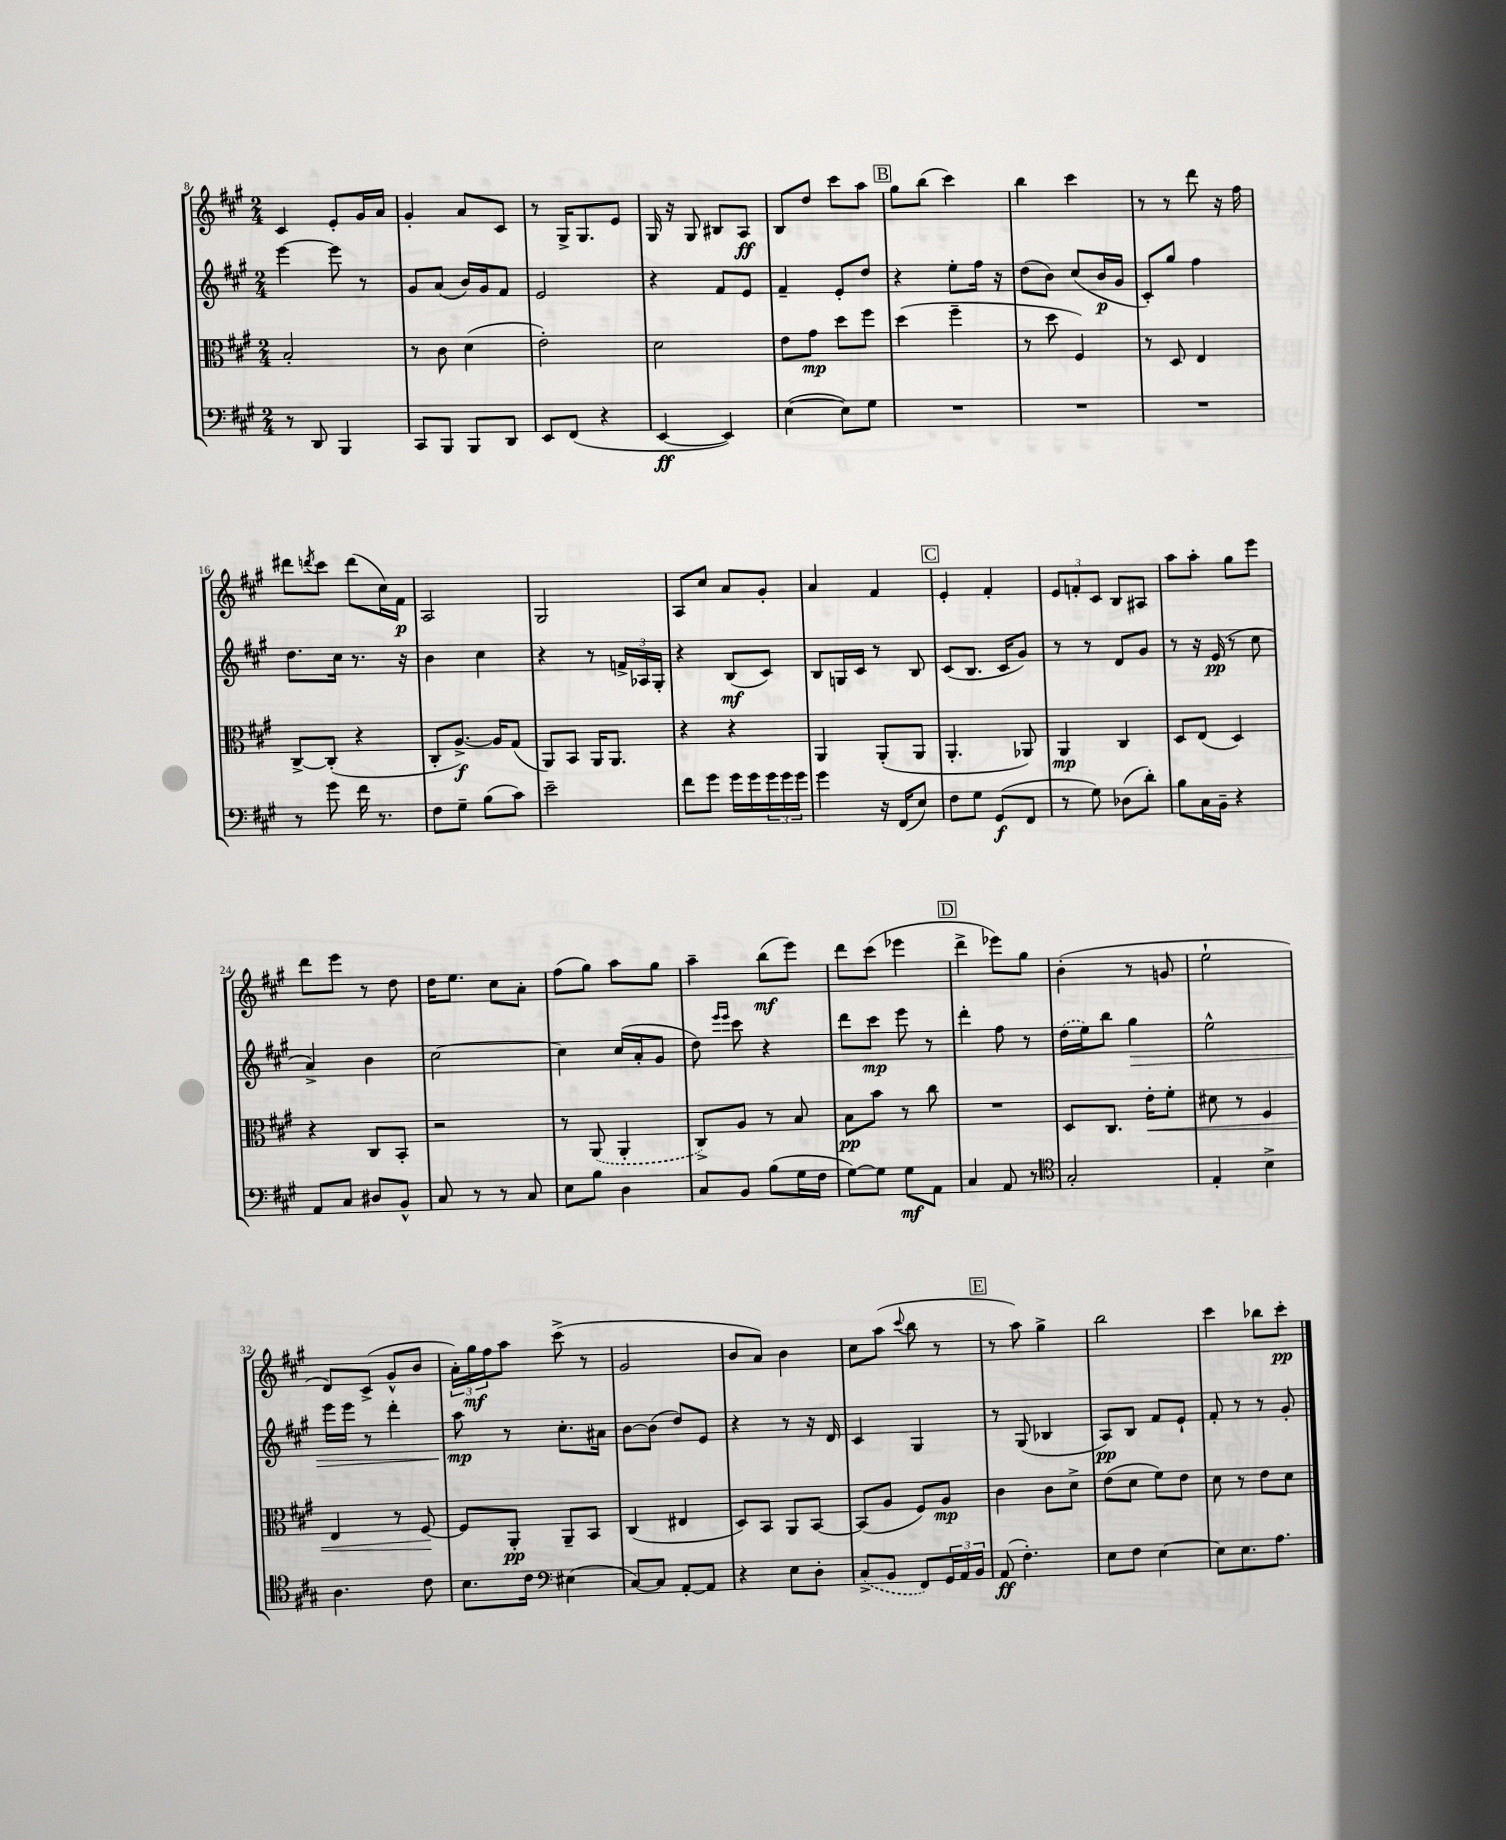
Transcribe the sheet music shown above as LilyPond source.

<<
\new StaffGroup <<
\new Staff = "s0" {
    \clef treble \key a \major \numericTimeSignature \time 2/4
    cis'4 e'8-. gis'16 a'16 |
    gis'4-. a'8 cis'8 |
    r8 gis16-> gis8. e'8 |
    gis16 r16 gis8 bis8 a8\ff |
    b8 d''8 cis'''8 a''8 |
    \mark \markup { \box "B" } gis''8 b''8( cis'''4) |
    b''4 cis'''4 |
    r8 r8 d'''8 r16 fis''16 |
    dis'''8 \acciaccatura { d'''8 } cis'''8 d'''8( cis''16) fis'16\p |
    a2 |
    gis2 |
    a8 cis''8 a'8 gis'8-. |
    a'4 fis'4 |
    \mark \markup { \box "C" } e'4-. fis'4-. |
    \tuplet 3/2 { e'8 f'8-. cis'8 } b8 ais8 |
    a''8 a''8-. gis''8 e'''8 |
    d'''8 e'''8 r8 d''8 |
    d''16 e''8. cis''8 a'8-. |
    fis''8( gis''8) a''8 gis''8 |
    a''4-- b''8\mf( e'''8) |
    d'''8 cis'''8( ees'''4 |
    \mark \markup { \box "D" } d'''4-> ees'''8) gis''8 |
    b'4-.( r8 g'8 |
    e''2-! |
    d'8) cis'8->( gis'8-^ b'8 |
    \tuplet 3/2 { a'16-.) gis''16\mf fis''16 } a''8 cis'''8->( r8 |
    gis'2 |
    b'8 a'8) b'4 |
    cis''8 a''8( \appoggiatura { cis'''8 } b''8 r8 |
    \mark \markup { \box "E" } r8 a''8) gis''4-> |
    b''2 |
    cis'''4 bes''8 cis'''8-.\pp \bar "|." |
}
\new Staff = "s1" {
    \clef treble \key a \major \numericTimeSignature \time 2/4
    e'''4~ e'''8 r8 |
    gis'8 a'8( b'16) gis'16 fis'8 |
    e'2 |
    r4 fis'8 e'8 |
    fis'4-- e'8-. d''8 |
    \mark \markup { \box "B" } r4 e''8-. fis''16 r16 |
    d''8( b'8) cis''8( b'16\p gis'16 |
    cis'8-.) gis''8 fis''4 |
    d''8. cis''16 r8. r16 |
    b'4 cis''4 |
    r4 r8 \tuplet 3/2 { f'16-> aes16 gis16-. } |
    r4 b8\mf( cis'8) |
    b8 g16 cis'16 r8 b8 |
    \mark \markup { \box "C" } cis'8( b8. cis'16 gis'8) |
    r8 r8 d'8 gis'8 |
    r8 r16 e'16\pp( r8 cis''8 |
    a'4->) b'4 |
    cis''2~ |
    cis''4 cis''16( a'16-. gis'8 |
    d''8) \grace { e'''16 e'''16 } cis'''8 r4 |
    d'''8 cis'''8\mp e'''8 r8 |
    \mark \markup { \box "D" } d'''4-. fis''8 r8 |
    \once \slurDashed d''16( e''16) b''8 gis''4\> |
    e''2-^ |
    e'''16 e'''16 r8 d'''4-. |
    a''8\mp\! r8 cis''8.-. ais'16 |
    b'8~ b'8( d''8) e'8 |
    r4 r8 r16 d'16 |
    cis'4 gis4 |
    \mark \markup { \box "E" } r8 gis8( bes4 |
    a8\pp) b8 fis'8 e'8-! |
    fis'8-. r8 r8 gis'8-. \bar "|." |
}
\new Staff = "s2" {
    \clef alto \key a \major \numericTimeSignature \time 2/4
    b2-. |
    r8 cis'8 d'4( |
    e'2-.) |
    d'2 |
    e'8 gis'8\mp d''8 fis''8 |
    \mark \markup { \box "B" } d''4( fis''4-- |
    r8 d''8 fis4) |
    r8 d8 e4 |
    cis8~-> cis8-.( r4 |
    cis8-. a8.~->\f) a16 gis8( |
    a,8) b,8 a,16 a,8. |
    r4 r4 |
    a,4 a,8-.( a,8 |
    \mark \markup { \box "C" } a,4.-. aes,8) |
    a,4\mp cis4 |
    d8 e8( d4) |
    r4 cis8 b,8-. |
    r2 |
    r8 \once \slurDashed a,8( a,4-. |
    cis8->) a8 r8 b8 |
    b8\pp b'8 r8 cis''8 |
    \mark \markup { \box "D" } R2 |
    d8 cis8. e'16-.\< fis'8-. |
    dis'8 r8 fis4 |
    e4 r8 fis8~\! |
    fis8 a,8-.\pp a,8-- b,8 |
    cis4( eis4 |
    d8) b,8 a,8 b,8~ |
    b,8( a8 fis8) a8\mp |
    \mark \markup { \box "E" } cis'4 cis'8 d'8-> |
    e'8( d'8 fis'8) e'8 |
    d'8 r8 e'8 d'8 \bar "|." |
}
\new Staff = "s3" {
    \clef bass \key a \major \numericTimeSignature \time 2/4
    r8 d,8 b,,4 |
    cis,8 b,,8 b,,8 d,8 |
    e,8 fis,8( r4 |
    e,4~\ff e,4) |
    e4~( e8) gis8 |
    \mark \markup { \box "B" } R2 |
    R2 |
    R2 |
    r8 gis'8 fis'16 r8. |
    fis8 gis8-- b8( cis'8) |
    e'2-- |
    fis'8 gis'8 gis'16 gis'16 \tuplet 3/2 { gis'16 gis'16 gis'16 } |
    gis'4 r16 fis,16( e8) |
    \mark \markup { \box "C" } fis8 gis8 gis,8\f( fis,8 |
    r8 gis8) des8( d'8-.) |
    b8 cis16 b,16-- r4 |
    a,8 cis8 dis8 b,8-^ |
    cis8 r8 r8 cis8 |
    e8 b8 d4 |
    cis8 b,8 b8( gis16 fis16 |
    gis8~) gis8 gis8\mf a,8 |
    \mark \markup { \box "D" } cis4 a,8 r8 |
    \clef tenor gis2-. |
    e4-. b4-> |
    a4. cis'8 |
    b8. cis'16 \clef bass eis4( |
    cis8~) cis8 a,8~-. a,8 |
    r4 e8 d8-. |
    \once \slurDashed cis8->( b,8 fis,8) \tuplet 3/2 { gis,16 a,16 b,16 } |
    \mark \markup { \box "E" } a,8\ff( fis4.-.) |
    e8 fis8 e4~ |
    e8 e8. a8. \bar "|." |
}
>>
>>
\layout { \context { \Score currentBarNumber = #8 } }
